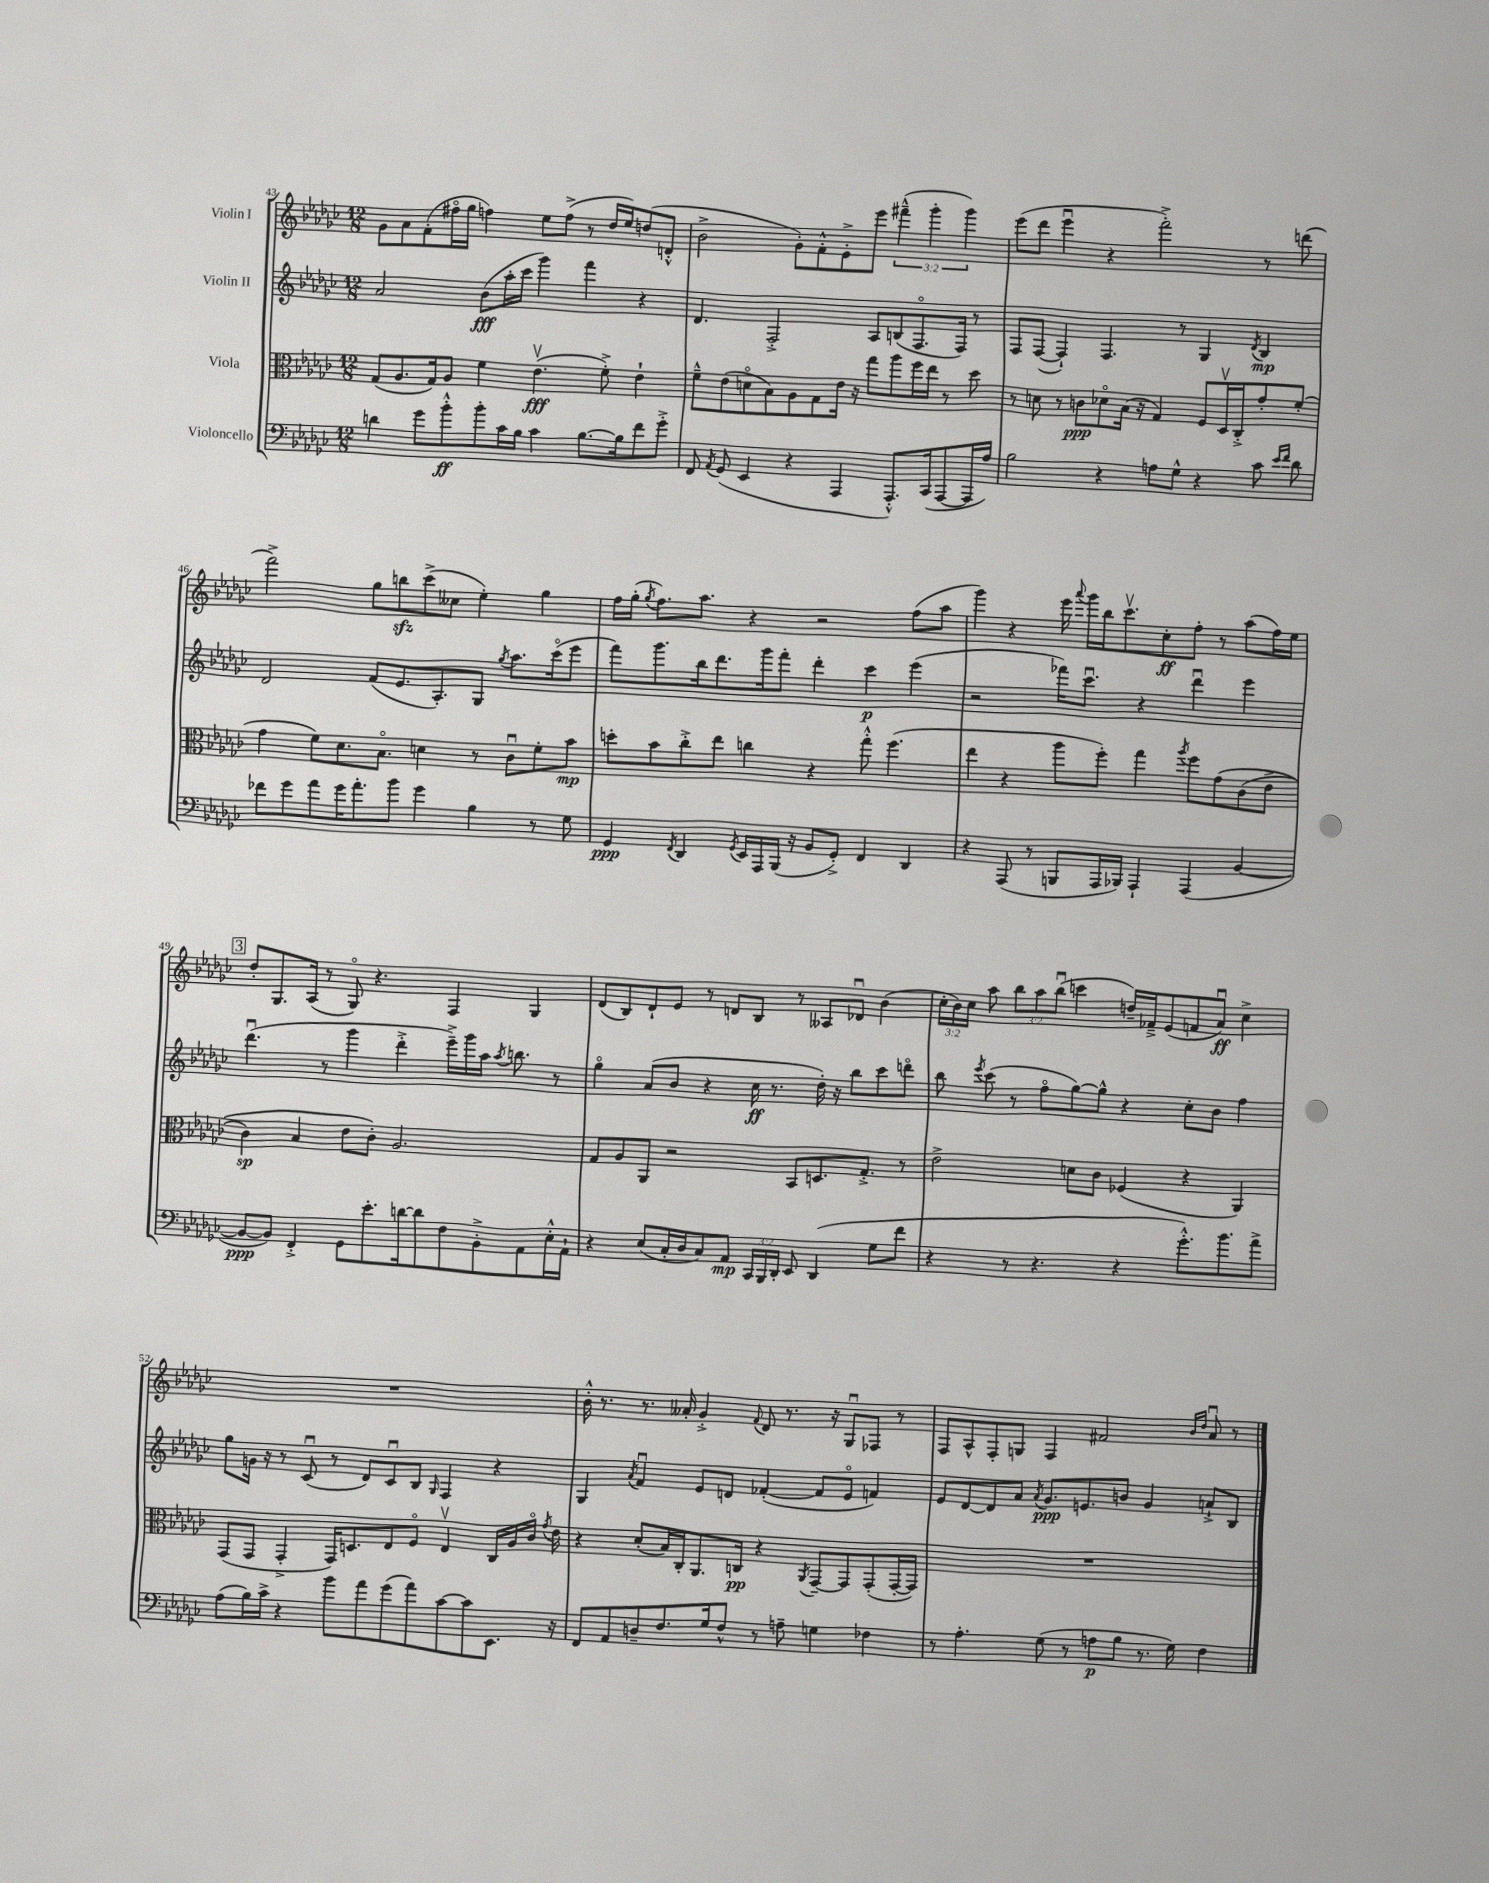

**kern	**dynam	**kern	**dynam	**kern	**dynam	**kern	**dynam
*part4	*part4	*part3	*part3	*part2	*part2	*part1	*part1
*staff4	*staff4	*staff3	*staff3	*staff2	*staff2	*staff1	*staff1
*I"Violoncello	*	*I"Viola	*	*I"Violin II	*	*I"Violin I	*
*clefF4	*	*clefC3	*	*clefG2	*	*clefG2	*
*k[b-e-a-d-g-c-]	*	*k[b-e-a-d-g-c-]	*	*k[b-e-a-d-g-c-]	*	*k[b-e-a-d-g-c-]	*
*M12/8	*	*M12/8	*	*M12/8	*	*M12/8	*
=43	=43	=43	=43	=43	=43	=43	=43
4dn\	.	(8G-/L	.	2a-/	.	8g-\L	.
.	.	8.A-/	.	.	.	8a-\	.
8g-\L	.	.	.	.	.	(8f'\	.
.	.	16G-/k)	.	.	.	.	.
8b-'^^\	ff	8A-/J	.	.	.	16ff#X\L	.
.	.	.	.	.	.	16gg-\JJ	.
8b-'\	.	4f\	.	(8b-\L	fff	4ffn\)	.
16c-\L	.	.	.	16aa-'\L	.	.	.
16B-\JJ	.	.	.	16ccc-\JJ	.	.	.
4c-\	.	(4.e-v\	fff	4ggg-\)	.	8ee-\L	.
.	.	.	.	.	.	(8ff^\J	.
[8.B-\L	.	.	.	4fff\	.	8r	.
.	.	8f'^\)	.	.	.	16dd-/LL	.
16B-\k]	.	.	.	.	.	16ee-/J)	.
8f\	.	4e-`\	.	4r	.	(8ddn/	.
8g-'^\J	.	.	.	.	.	8dn'^^/J	.
=44	=44	=44	=44	=44	=44	=44	=44
8FF/	.	8f~^^\L	.	4.d-/	.	2b-^\	.
8qAA-/	.	.	.	.	.	.	.
(8GG-/	.	(8e-\	.	.	.	.	.
4EE-/	.	8dn\	.	.	.	.	.
.	.	8B-\)	.	2F'^/	.	.	.
4r	.	8A-\	.	.	.	8g-'\L)	.
.	.	8G-\	.	.	.	8f'^^\	.
4AAA-/	.	16e-\Jk	.	.	.	8e-'^\	.
.	.	16r	.	.	.	.	.
.	.	8gg-\L	.	8A-/L	.	8eee-\J	.
8.AAA-'^^/L)	.	8aa-\	.	(8Bn/	.	(6fff#X~^^\	.
.	.	16ff\L	.	8.F/	.	.	.
.	.	.	.	.	.	6ggg-'\	.
(16CC-/k	.	16ee-\JJ	.	.	.	.	.
[8AAA-/	.	8r	.	.	.	.	.
.	.	.	.	16F/Jk)	.	.	.
.	.	.	.	.	.	6ggg-\)	.
16AAA-/L]	.	8dd-\	.	8r	.	.	.
16A-/JJ)	.	.	.	.	.	.	.
=45	=45	=45	=45	=45	=45	=45	=45
2B-\	.	8r	.	8F/L	.	(8eee-\L	.
.	.	8dn\	.	([8F/J	.	8ddd-\J	.
.	.	8r	.	4F`/])	.	4eee-u\	.
.	.	8cn\L	ppp	.	.	.	.
4r	.	8d-X\	.	4.F/	.	4r	.
.	.	(16B-\Jk	.	.	.	.	.
.	.	16r	.	.	.	.	.
8An\L	.	4G-/)	.	.	.	2fff'^\)	.
8G-^^\J	.	.	.	8r	.	.	.
4r	.	8F/L	.	4G-/	.	.	.
.	.	16D-v/L	.	.	.	.	.
.	.	16C-'^/J	.	.	.	.	.
.	.	.	.	8qd-/	.	.	.
8c-\	.	8g-'/	.	4B-/	mp	8r	.
16qqe-/LL	.	.	.	.	.	.	.
16qqf/JJ	.	.	.	.	.	.	.
8d-\	.	(8f'/J	.	.	.	(8dddn\	.
!!LO:LB:g=z
=46	=46	=46	=46	=46	=46	=46	=46
8f-X\L	.	4g-\	.	2d-/	.	2fff^\)	.
8g-\	.	.	.	.	.	.	.
8a-\	.	8f\L)	.	.	.	.	.
16g-\K	.	8.d-\	.	.	.	.	.
8.a-'\	.	.	.	.	.	.	.
.	.	.	.	(8f/L	.	8gg-\L	.
.	.	8.B-\J	.	.	.	.	.
8b-\J	.	.	.	8.e-/	.	8bbnzz\	.
4g-\	.	4dn\	.	.	.	(8ccc-^\	.
.	.	.	.	8.A-'/)	.	.	.
.	.	.	.	.	.	8cc--X\J	.
4B-\	.	8r	.	8G-/J	.	4ee-'\)	.
.	.	.	.	8qgg-/	.	.	.
.	.	8c-u\L	.	8.aa-\L	.	.	.
8r	.	8f'\	.	.	.	4gg-\	.
.	.	.	.	(16ccc-\k	.	.	.
8G-\	.	8b-\J	mp	8eee-\J	.	.	.
=47	=47	=47	=47	=47	=47	=47	=47
4GG-/	ppp	8ddn'\L	.	8fff\L)	.	16ff\LL	.
.	.	.	.	.	.	(16gg-'\JJ	.
.	.	.	.	.	.	8qgg-/	.
.	.	8b-\	.	8.ggg-\	.	8.ff\L)	.
8qFF/	.	.	.	.	.	.	.
4DD-/	.	8cc-'^\	.	.	.	.	.
.	.	.	.	16bb-\k	.	8.aa-\J	.
.	.	8ee-\J	.	8.ddd-\	.	.	.
8qGG-/	.	.	.	.	.	.	.
16EE-/LL	.	4ccn\	.	.	.	4r	.
16AAA-/	.	.	.	16ggg-\k	.	.	.
(16BBB-/JJ	.	.	.	8fff'\J	.	.	.
16r	.	.	.	.	.	.	.
8BB-/L	.	4r	.	4ddd-'\	.	2r	.
8GG-'^/J)	.	.	.	.	.	.	.
4FF/	.	8gg-'^^\	.	4ccc-\	p	.	.
.	.	(4.ff\	.	.	.	.	.
4DD-/	.	.	.	(4eee-\	.	(8ff\L	.
.	.	.	.	.	.	8aa-\J	.
=48	=48	=48	=48	=48	=48	=48	=48
4r	.	4ee-\	.	2r	.	4ggg-\)	.
(8AAA-/	.	4r	.	.	.	4r	.
8r	.	.	.	.	.	.	.
8BBBn/L	.	8aa-\L	.	16fff-X\KL)	.	16eee-\	.
.	.	.	.	.	.	8qqaaa-/	.
.	.	.	.	8.ccc-u\J	.	16ggg-\LL	.
16AAA-/L	.	8ff'\J)	.	.	.	16bb-\J	.
16BBB-X/JJ)	.	.	.	.	.	8.ccc-v\	.
4AAA-`/	.	4gg-\	.	4r	.	.	.
.	.	.	.	.	.	8cc-'\	ff
.	.	8qaa-/	.	.	.	.	.
(4AAA-/	.	8ff\L	.	4ddd-u\	.	8ff'\J	.
.	.	(8g-\	.	.	.	8r	.
[4BB-/	.	(8c-\	.	4eee-\	.	(8aa-\L	.
.	.	8e-^\J	.	.	.	16ff\L)	.
.	.	.	.	.	.	16ee-\JJ	.
!!LO:LB:g=z
!!LO:REH:place=s1:t=3
=49	=49	=49	=49	=49	=49	=49	=49
8BB-/L_	ppp	4c-\)	sp	(4.ddd-u\	.	8dd-'/L	.
8BB-/J])	.	.	.	.	.	8.G-/	.
4FF'^/	.	4B-/	.	.	.	.	.
.	.	.	.	.	.	(16A-/Jk	.
.	.	.	.	8r	.	8r	.
8GG-\L	.	8e-\L	.	4ggg-\	.	8G-/)	.
8.e-'\	.	8c-'\J)	.	.	.	4.r	.
.	.	2.A-/	.	4ddd-'^\	.	.	.
[16dn\k	.	.	.	.	.	.	.
8d\]	.	.	.	.	.	.	.
8F\	.	.	.	16eee-~^\LL)	.	4F/	.
.	.	.	.	16ggg-\	.	.	.
8BB-'^\	.	.	.	16aa-\JJ	.	.	.
.	.	.	.	8qaa-/	.	.	.
.	.	.	.	8.bbn\	.	.	.
8AA-\	.	.	.	.	.	4G-/	.
16E-'^^\L	.	.	.	8r	.	.	.
16AA-`\JJ	.	.	.	.	.	.	.
=50	=50	=50	=50	=50	=50	=50	=50
4r	.	8G-/L	.	4gg-\	.	(8d-/L	.
.	.	8A-/	.	.	.	8B-/)	.
(8E-/L	.	8AA-/J	.	(8a-/L	.	8d-`/	.
16C-'/L	.	2r	.	8b-/J	.	8e-/J	.
16D-/J	.	.	.	.	.	.	.
8C-/)	.	.	.	4r	.	8r	.
8AA-/J	mp	.	.	.	.	8dn/L	.
24CC-/LL	.	.	.	16cc-\	ff	8B-/J	.
24BBB-/	.	.	.	.	.	.	.
.	.	.	.	8.r	.	.	.
24DD-'/JJ	.	.	.	.	.	.	.
8EE-/	.	8BB-/L	.	.	.	8r	.
(4DD-/	.	8.Dn/	.	16dd-'\)	.	8A--X/L	.
.	.	.	.	16r	.	.	.
.	.	.	.	8bb-\L	.	8d-Xu/J	.
.	.	8.G-'^/J	.	.	.	.	.
8G-\L	.	.	.	8ccc-\	.	(4b-\	.
8f\J	.	8r	.	8dddn\J	.	.	.
=51	=51	=51	=51	=51	=51	=51	=51
4r	.	2e-^\	.	8bb-\	.	24cc-'\LL	.
.	.	.	.	.	.	24b-\)	.
.	.	.	.	.	.	24cc-\JJ	.
.	.	.	.	8qeee-/	.	.	.
.	.	.	.	(8ccc-\	.	8aa-\	.
8r	.	.	.	8r	.	12bb-\L	.
.	.	.	.	.	.	12aa-\	.
4.r	.	.	.	8ff\L	.	.	.
.	.	.	.	.	.	(12bb-u\J	.
.	.	8dn\L	.	[8gg-\)	.	4cccn\	.
.	.	8c-\J	.	8gg-^^\J]	.	.	.
4r	.	(4F-X/	.	4r	.	16ddn~/LL)	.
.	.	.	.	.	.	16f-X~^/J	.
.	.	.	.	.	.	(8e-/	.
8.g-'^^\L)	.	4r	.	8cc-'\L	.	8fn/	.
.	.	.	.	8b-\J	.	8a-u/J)	ff
8.b-\	.	.	.	.	.	.	.
.	.	4AA-/)	.	4ff\	.	4cc-^\	.
8a-^\J	.	.	.	.	.	.	.
!!LO:LB:g=z
=52	=52	=52	=52	=52	=52	=52	=52
(8A-\L	.	(8GG-/L	.	8gg-\L	.	1.r	.
16B-\L)	.	8GG-/J	.	16gn\Jk	.	.	.
16c-^\JJ	.	.	.	16r	.	.	.
4r	.	4GG-'^/	.	8r	.	.	.
.	.	.	.	(8c-u/	.	.	.
8b-\L	.	16GG-/KL)	.	8r	.	.	.
.	.	8.Dn/	.	.	.	.	.
8a-\	.	.	.	8d-/L)	.	.	.
(8g-\	.	8E-/	.	8c-u/	.	.	.
8a-\)	.	8F/J	.	8B-/J	.	.	.
.	.	.	.	16qqG-/	.	.	.
[8c-\	.	4E-v/	.	4F/	.	.	.
8c-\]	.	.	.	.	.	.	.
8.EE-\J	.	16C-/LL	.	4r	.	.	.
.	.	16A-/	.	.	.	.	.
.	.	16c-/JJ	.	.	.	.	.
.	.	8qg-/	.	.	.	.	.
16r	.	16e-\	.	.	.	.	.
=53	=53	=53	=53	=53	=53	=53	=53
8FF/L	.	4r	.	4G-/	.	16b-'^^\	.
.	.	.	.	.	.	8.r	.
8AA-/	.	.	.	.	.	.	.
.	.	.	.	8qa-/	.	.	.
8Dn~/	.	(8d-'/L	.	4fu/	.	8.r	.
8.F/	.	16B-/L)	.	.	.	.	.
.	.	16C-'/J	.	.	.	16a--X'/	.
.	.	8.AA-/	.	8e-/L	.	4g-'^/	.
16G-/k	.	.	.	.	.	.	.
8F^^/J	.	.	.	8dn/J	.	.	.
.	.	16Cn/Jk	pp	.	.	.	.
.	.	.	.	.	.	8qqf/	.
8r	.	4r	.	([4f-X'/	.	8d-/	.
8An~\	.	.	.	.	.	8.r	.
.	.	8qAA-/	.	.	.	.	.
4Gn\	.	[8GG-~/L	.	8f-/L]	.	.	.
.	.	.	.	.	.	16r	.
.	.	8GG-/]	.	8e-/J	.	8G-u/L	.
4F-X\	.	(8GG-'/	.	4fn/)	.	8F-X/J	.
.	.	[16GG-'/L	.	.	.	8r	.
.	.	16GG-/JJ])	.	.	.	.	.
=54	=54	=54	=54	=54	=54	=54	=54
8r	.	1.r	.	8e-/L	.	8F/L	.
4.A-'\	.	.	.	[8d-/	.	8A-^^/	.
.	.	.	.	8d-/]	.	8F'/	.
.	.	.	.	8a-/J	.	8Gn/J	.
.	.	.	.	8qa-/	.	.	.
(8G-\	.	.	.	8.g-/L	ppp	4F/	.
8r	.	.	.	.	.	.	.
.	.	.	.	8.en/	.	.	.
8An\L	p	.	.	.	.	2f#X/	.
8B-\J	.	.	.	8bn/J	.	.	.
8.r	.	.	.	4g-/	.	.	.
16G-\)	.	.	.	.	.	.	.
.	.	.	.	.	.	16qqb-/LL	.
.	.	.	.	.	.	16qqdd-/JJ	.
4F\	.	.	.	8an`^/L	.	8a-u/	.
.	.	.	.	8B-/J	.	8r	.
==	==	==	==	==	==	==	==
*-	*-	*-	*-	*-	*-	*-	*-
